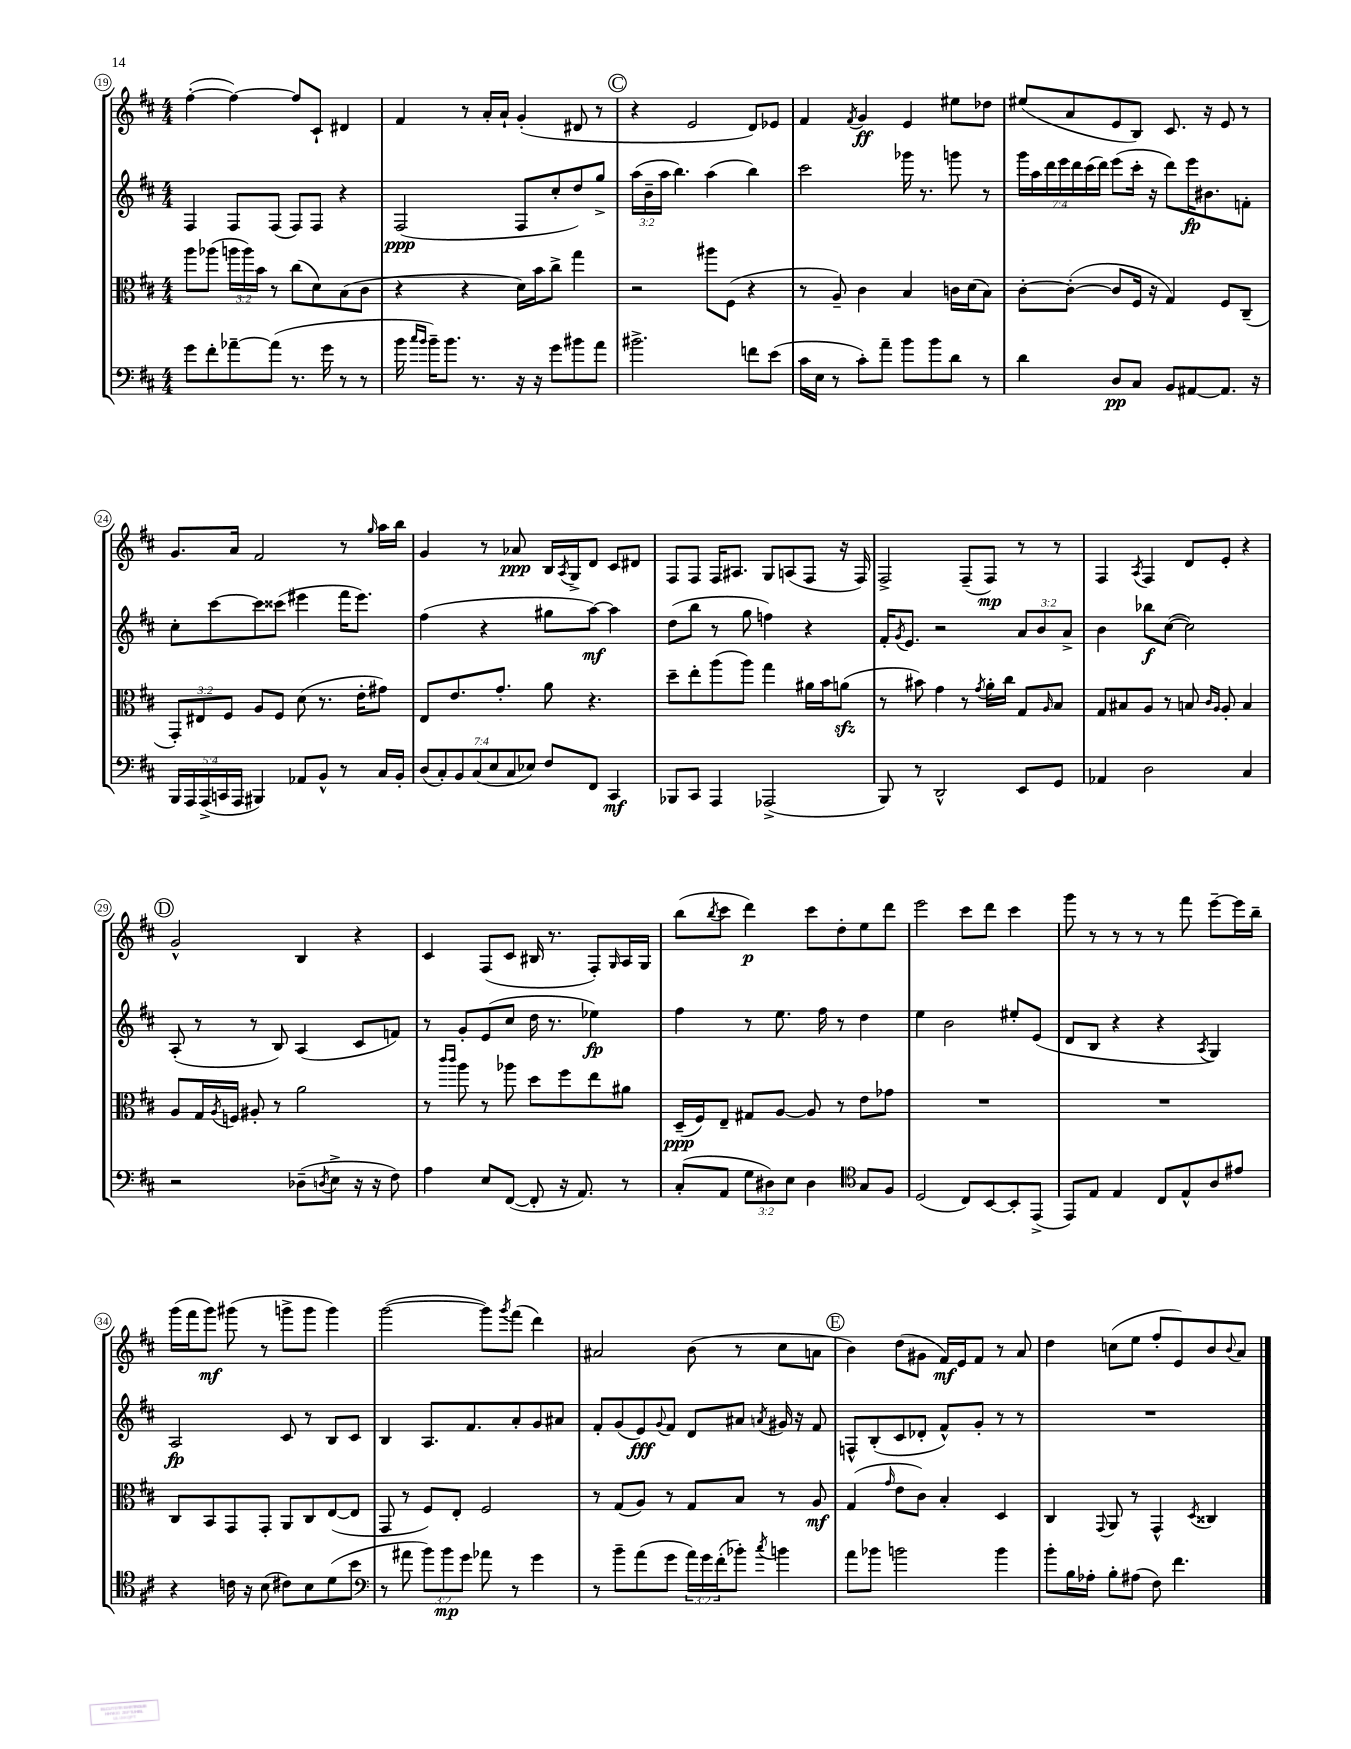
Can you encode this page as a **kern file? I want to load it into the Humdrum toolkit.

**kern	**kern	**kern	**kern
*staff4	*staff3	*staff2	*staff1
*clefF4	*clefC3	*clefG2	*clefG2
*k[f#c#]	*k[f#c#]	*k[f#c#]	*k[f#c#]
*M4/4	*M4/4	*M4/4	*M4/4
8g	8aa	4F#	([4ff#'
8f#'	(8aa-	.	.
[8a-~	24aa	8F#	4ff#_)
.	24aa)	.	.
.	24b	.	.
(8a-]	8r	(8F#	.
8.r	(8cc#	8F#)	8ff#]
.	8d)	8F#	8c#`
16g	.	.	.
8r	(8B	4r	4d#
8r	8c#	.	.
=	=	=	=
16b	4r	(2F#	4f#
16qqcc#	.	.	.
16qqb	.	.	.
16b~)	.	.	.
8.b	.	.	.
.	4r	.	8r
8.r	.	.	.
.	.	.	16a'
.	.	.	16a`
16r	16d)	8F#	(4g'
16r	16b	.	.
8g	8cc#^	8cc#'	.
8b#	4gg	8dd)	8d#
8a	.	8gg^	8r
=	=	=	=
2.b#^	2r	(24aa	4r
.	.	24b~	.
.	.	24aa	.
.	.	4.bb)	.
.	.	.	2e
.	8aa#	(4aa	.
.	(8F#	.	.
8f	4r	4bb)	8d)
(8e	.	.	8e-
=	=	=	=
16c#	8r	2ccc#	4f#
16E	.	.	.
8r	8A~)	.	.
.	.	.	8qf#
8c#')	4c#	.	4g
8a~	.	.	.
8b	4B	16ggg-	4e
.	.	8.r	.
8b	.	.	.
8d	16c	8ggg	8ee#
.	(16d	.	.
8r	8B)	8r	8dd-
=	=	=	=
4d	[8c#'	28ggg	(8ee#
.	.	28aa	.
.	.	28ddd	.
.	.	28eee	.
.	(8c#'_	.	8a
.	.	28ddd	.
.	.	(28ccc#	.
.	.	28ddd)	.
8D	8c#]	(8eee	8e
8C#	16F#	16ccc#'	8B)
.	16r	16r	.
8BB	4G)	8ddd)	8.c#
[8AA#	.	16eee	.
.	.	8.b#	16r
8.AA#]	8F#	.	8e
.	(8C#~	8f'	8r
16r	.	.	.
=	=	=	=
20BBB	12GG')	8cc#'	8.g
20AAA	.	.	.
.	12E#	.	.
(20AAA^	.	.	.
.	.	[8ccc#	.
20CC	.	.	.
.	12F#	.	.
.	.	.	16a
20AAA	.	.	.
4BBB#)	8A	8ccc#]	2f#
.	8F#	(8ccc##	.
8AA-	(8d	4eee#	.
8BB^^	8.r	.	.
8r	.	16fff#	8r
.	16e'	8.eee#)	.
.	.	.	16qqgg
16C#	8g#)	.	16aa
16BB'	.	.	16bb
=	=	=	=
(14D	8E	(4ff#	4g
14C#')	.	.	.
.	8.e	.	.
14BB	.	.	.
(14C#	.	.	.
.	.	4r	8r
14E	.	.	.
.	8.g'	.	.
14C#	.	.	.
.	.	.	8a-
14E-)	.	.	.
8F#	8a	8gg#	16B
.	.	.	8qA
.	.	.	16G^
8FF#	4.r	[8aa)	8d
4CC#	.	4aa]	8c#
.	.	.	8d#
=	=	=	=
8BBB-	8dd~	(8dd	8F#
8CC#	8ee'	8bb	8F#
4AAA	(8aa	8r	16F#
.	.	.	8.A#
.	8aa)	8gg	.
(2AAA-^	4gg	4ff)	8G
.	.	.	(8A
.	16a#	4r	8F#
.	16b	.	.
.	(8a	.	16r
.	.	.	16F#)
=	=	=	=
8BBB)	8r	16f#'	2F#^
.	.	8qg	.
.	.	8.e	.
8r	8b#)	.	.
2DD^^	4g	2r	.
.	8r	.	(8F#~
.	8qg	.	.
.	16a'	.	8F#)
.	16cc#	.	.
8EE	8G	12a	8r
.	.	12b	.
.	16qqA	.	.
8GG	8B	.	8r
.	.	12a^	.
=	=	=	=
4AA-	8G	4b	4F#
.	8B#	.	.
.	.	.	8qA
2D	8A	8bb-	4F#
.	8r	([8cc#	.
.	8B	2cc#])	8d
.	16qqc#	.	.
.	16qqA	.	.
.	8A'	.	8e'
4C#	4B	.	4r
=	=	=	=
2r	8A	(8A'	2g^^
.	16G	8r	.
.	8qA	.	.
.	16F	.	.
.	8A#'	8r	.
.	8r	8B)	.
(8D-~	2a	(4A	4B
8qD	.	.	.
8E^	.	.	.
16r	.	8c#	4r
16r	.	.	.
8F#)	.	8f)	.
=	=	=	=
4A	8r	8r	4c#
.	16qqccc#	.	.
.	16qqccc#	.	.
.	8aa	8g'	.
8E	8r	(8e	(8F#
([8FF#	8aa-	8cc#	8c#
8FF#']	8dd	16dd	16B#
.	.	8.r	8.r
16r	8ff#	.	.
8.AA)	.	.	.
.	8ee	4ee-)	8F#')
.	.	.	16qqG
8r	8a#	.	16A
.	.	.	16G
=	=	=	=
(8C#'	(16D~	4ff#	(8bb
.	16F#)	.	.
.	.	.	8qbb
8AA	8E~	.	8ccc#
12G	8G#	8r	4ddd)
12D#)	.	.	.
.	[8A	8.ee	.
12E	.	.	.
4D#	8A]	.	8ccc#
.	.	16ff#	.
.	8r	8r	8dd'
*clefC4	*	*	*
8G	8e	4dd	8ee
8F#	8g-	.	8ddd
=	=	=	=
(2D	1r	4ee	2eee
.	.	2b	.
8C#)	.	.	8ccc#
[8BB	.	.	8ddd
8BB']	.	8ee#'	4ccc#
(8EE^	.	(8e	.
=	=	=	=
8EE)	1r	8d	8ggg
8E	.	8B	8r
4E	.	4r	8r
.	.	.	8r
8C#	.	4r	8r
8E^^	.	.	8fff#
.	.	8qA	.
8A	.	4G)	[8eee~
8e#	.	.	16eee]
.	.	.	16bb~
=	=	=	=
4r	8C#	2A	(16ggg
.	.	.	16fff#
.	8BB	.	8ggg)
16c	8GG	.	(8ggg#
16r	.	.	.
(8B	8GG'	.	8r
8c#)	8AA	8c#	8ggg^
8B	8C#	8r	8ggg
(8d	([8E	8B	4ggg)
8b	8E]	8c#	.
=	=	=	=
*clefF4	*	*	*
8r	8GG	4B	([2ggg
8a#	8r	.	.
12b)	8F#)	8.A	.
12b	.	.	.
.	8E'	.	.
12g	.	.	.
.	.	8.f#	.
8a-	2F#	.	8ggg])
.	.	.	8qggg
8r	.	8a'	(8fff#
4g	.	8g	4ddd)
.	.	8a#	.
=	=	=	=
8r	8r	8f#'	2a#
8b~	(8G	(8g	.
(8a	8A)	8e)	.
.	.	8qqg	.
8g	8r	8f#	.
24a)	8G	8d	(8b
24g	.	.	.
(24f#'	.	.	.
8b-')	8B	8a#	8r
8qcc#	.	8qa	.
4b	8r	16g#	8cc#
.	.	16r	.
.	8A	8f#	8a
=	=	=	=
8a	(4G	8F^^	4b)
8b-	.	(8B'	.
.	16qqg	.	.
2b	8e	8c#	(8dd
.	8c#)	8d-'	8g#
.	4B'	8f#^^)	16f#)
.	.	.	16e
.	.	8g'	8f#
4b	4D	8r	8r
.	.	8r	8a
=	=	=	=
8b'	4C#	1r	4dd
16B	.	.	.
16A-'	.	.	.
.	8qqGG	.	.
8B'	8AA	.	(8cc
(8A#	8r	.	8ee
8F#)	4GG^^	.	8ff#'
4.f#	.	.	8e)
.	8qD	.	.
.	4C##	.	8b
.	.	.	8qqb
.	.	.	8a
==	==	==	==
*-	*-	*-	*-
